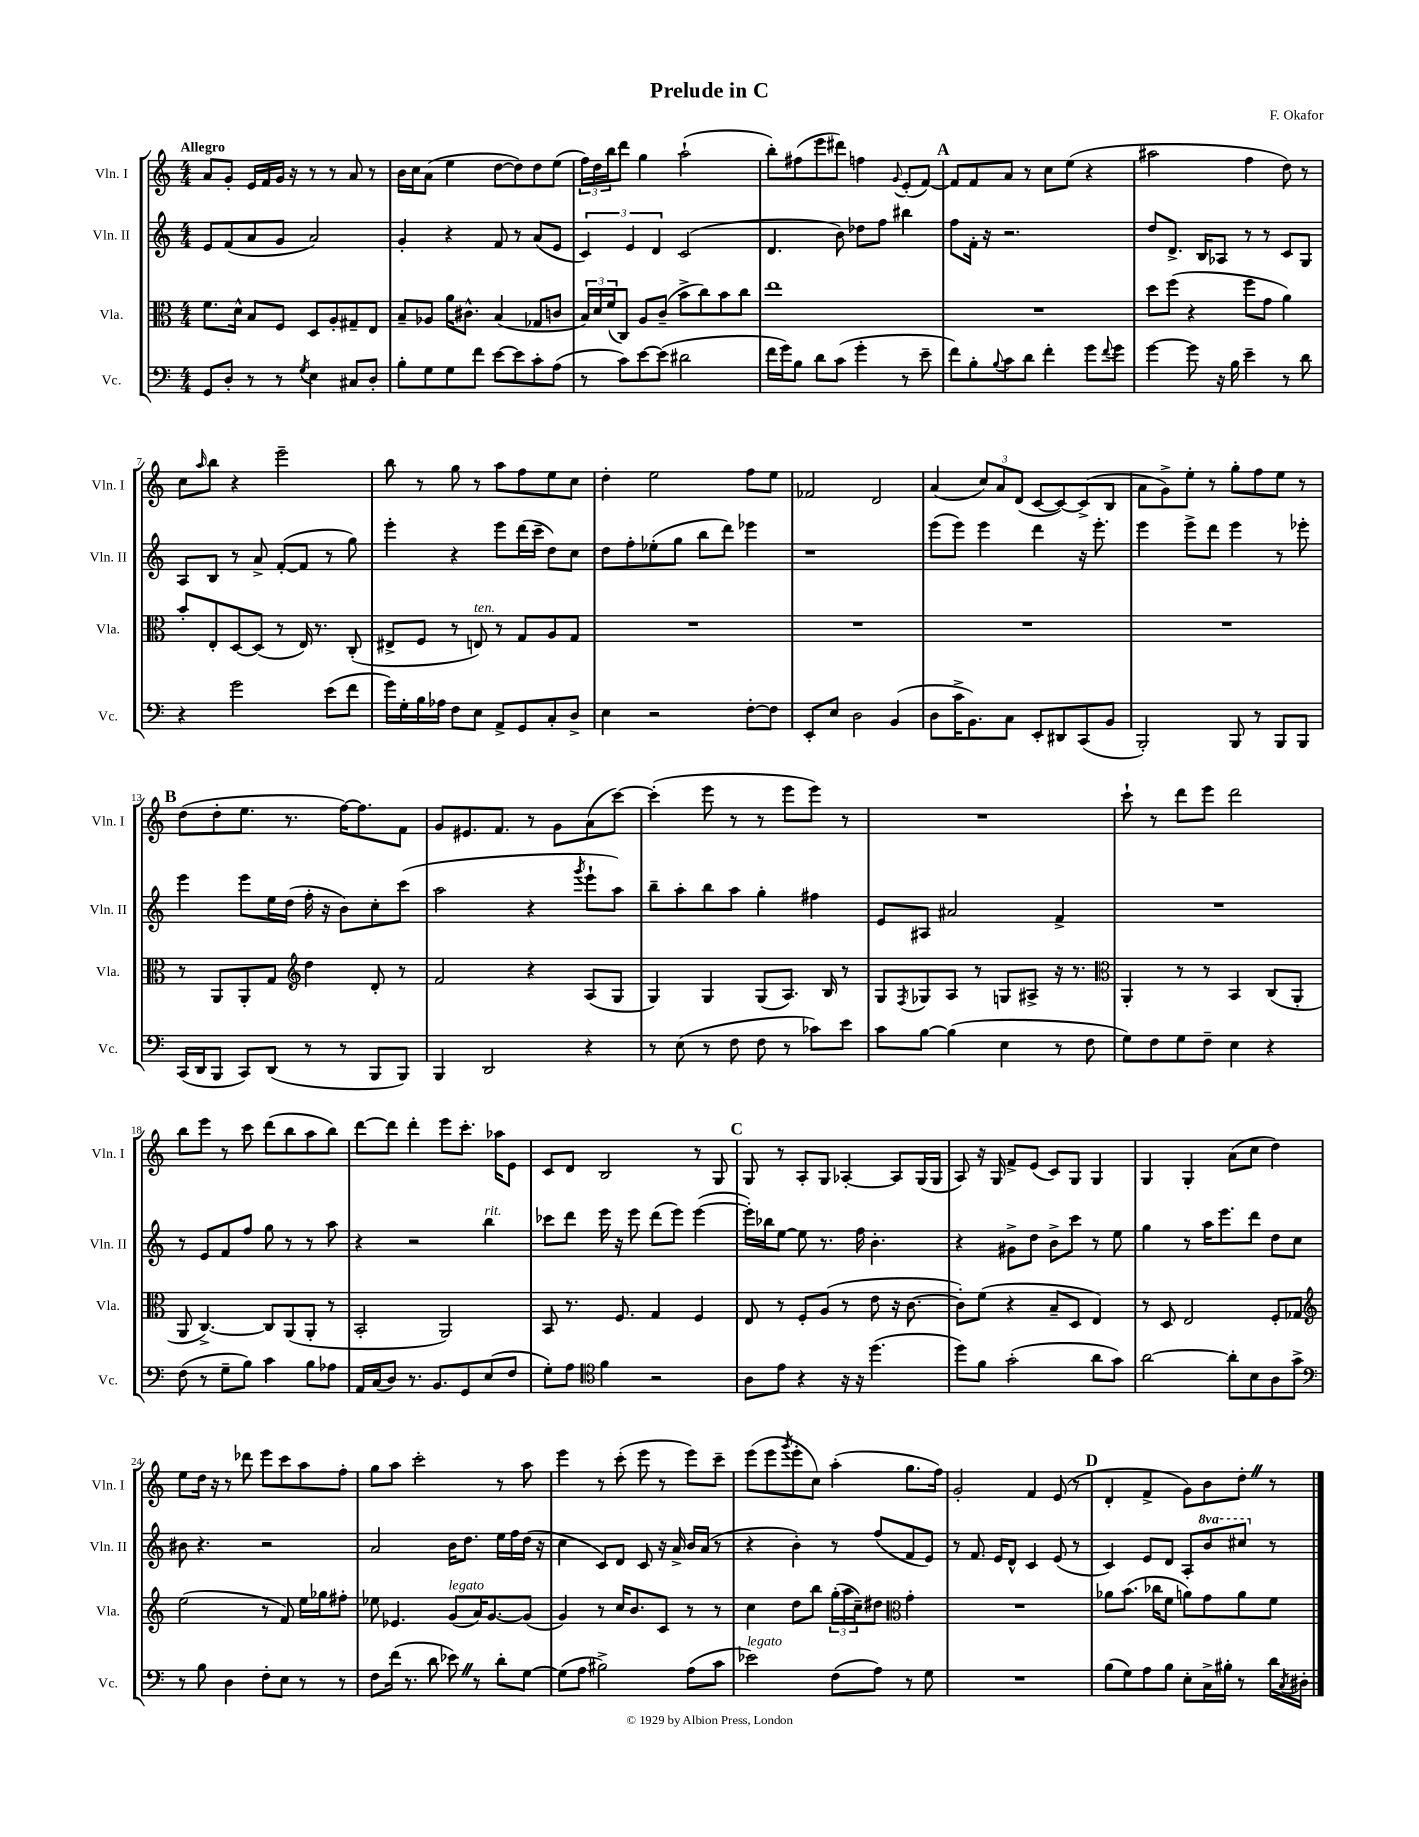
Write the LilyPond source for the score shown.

\header { title = "Prelude in C" composer = "F. Okafor" }
<<
\new StaffGroup <<
\new Staff = "s0" \with { instrumentName = "Vln. I" shortInstrumentName = "Vln. I" } {
    \clef treble \key c \major \numericTimeSignature \time 4/4 \tempo "Allegro"
    a'8 g'8-. e'16 f'16 g'16 r16 r8 r8 a'8 r8 |
    b'16 c''16 a'8( e''4 d''8~ d''8) d''8 e''8( |
    \tuplet 3/2 { f''16) d''16 b''16 } d'''8 g''4 a''2-!( |
    b''8-.) fis''8( e'''8 dis'''8) f''4 \appoggiatura { g'8 } e'8-.( f'8~) |
    \mark \markup { \bold "A" } f'8 f'8 a'8 r8 c''8 e''8( r4 |
    ais''2 f''4 d''8) r8 |
    c''8 \grace { a''16 } b''8 r4 e'''2-- |
    b''8 r8 g''8 r8 a''8 f''8 e''8 c''8 |
    d''4-. e''2 f''8 e''8 |
    fes'2 d'2 |
    a'4( \tuplet 3/2 { c''8) a'8 d'8( } c'8~ c'8~) c'8->( b8 |
    a'8 g'8->) e''8-. r8 g''8-. f''8 e''8 r8 |
    \mark \markup { \bold "B" } d''8( d''8-. e''8. r8. f''16~) f''8. f'8 |
    g'8 eis'8. f'8. r8 g'8 a'8( c'''8~) |
    c'''4-.( e'''8 r8 r8 e'''8 e'''8) r8 |
    R1 |
    c'''8-! r8 d'''8 e'''8 d'''2 |
    b''8 e'''8 r8 c'''8 d'''8( b''8 a''8 b''8) |
    d'''8~ d'''8 d'''4-. e'''8 c'''8.-. aes''16 e'8 |
    c'8 d'8 b2 r8 g8 |
    \mark \markup { \bold "C" } g8 r8 a8-. g8 aes4~-. aes8 g16( g16 |
    a8) r16 g16 f'8-> e'8( c'8) g8 g4 |
    g4 g4-. a'8( c''8 d''4) |
    e''8 d''16 r16 r8 des'''8 e'''8 c'''8 a''8 f''8-. |
    g''8 a''8 c'''2-. r8 a''8 |
    e'''4 r8 c'''8-.( e'''8 r8 e'''8) c'''8-- |
    e'''8( e'''8 \acciaccatura { g'''8 } e'''8-. c''8) a''4-.( g''8. f''16) |
    g'2-. f'4 e'8( r8 |
    \mark \markup { \bold "D" } d'4-. f'4-> g'8) b'8 d''8-. \once \override BreathingSign.text = \markup { \musicglyph "scripts.caesura.straight" } \breathe r8 \bar "|." |
}
\new Staff = "s1" \with { instrumentName = "Vln. II" shortInstrumentName = "Vln. II" } {
    \clef treble \key c \major \numericTimeSignature \time 4/4 \set Staff.ottavationMarkups = #ottavation-simple-ordinals
    e'8 f'8( a'8 g'8 a'2) |
    g'4-. r4 f'8 r8 a'8( e'8 |
    \tuplet 3/2 { c'4) e'4 d'4 } c'2( |
    d'4. b'8) des''8 f''8 bis''4 |
    \mark \markup { \bold "A" } f''8 f'16-. r16 r2. |
    d''8 d'8.-> b16 aes8 r8 r8 c'8 g8 |
    a8 b8 r8 a'8-> f'8~-.( f'8 r8 g''8) |
    e'''4-. r4 e'''8 d'''16( c'''16-- d''8) c''8 |
    d''8 f''8-. ees''8-.( g''8 b''8 d'''8) ees'''4 |
    r1 |
    e'''8( e'''8) e'''4 d'''4 r16 e'''8.-. |
    e'''4 e'''8-> d'''8 e'''4 r8 ees'''8-. |
    \mark \markup { \bold "B" } e'''4 e'''8 e''16 d''16( f''16-. r16 b'8) c''8-. c'''8( |
    a''2 r4 \acciaccatura { g'''8 } e'''8-! a''8) |
    b''8-- a''8-. b''8 a''8 g''4-. fis''4 |
    e'8 ais8 ais'2 f'4-> |
    R1 |
    r8 e'8 f'8 f''8 g''8 r8 r8 a''8 |
    r4 r2 b''4^\markup { \italic "rit." } |
    ces'''8 d'''8 e'''16 r16 e'''8 d'''8( e'''8) e'''4~( |
    \mark \markup { \bold "C" } e'''16-.) bes''16 e''8~ e''8 r8. f''16 b'4.-. |
    r4 gis'8-> d''8 b'8-> c'''8 r8 e''8 |
    g''4 r8 a''16 e'''8. d'''8 d''8 c''8 |
    bis'8 r4. r2 |
    a'2 b'16 d''8. e''16 f''16 d''16( r16 |
    c''4 c'8) d'8 c'8 r16 a'16-> b'16 a'16( r8 |
    r4 b'4-.) r8 f''8( f'8 e'8) |
    r8 f'8. e'16 d'8-^ c'4 e'8( r8 |
    \mark \markup { \bold "D" } c'4) e'8 d'8 a8-. \ottava #1 b''8 cis'''8 \ottava #0 r8 \bar "|." |
}
\new Staff = "s2" \with { instrumentName = "Vla." shortInstrumentName = "Vla." } {
    \clef alto \key c \major \numericTimeSignature \time 4/4
    f'8. d'16-^ b8 f8 d8 a8-. gis8-- e8 |
    b8-- aes8 a'16 cis'8.-^ b4( ges8 c'8 |
    \tuplet 3/2 { b16) d'16 f'16( } c8) a8 c'8--( b'8-> c''8) b'8 c''8 |
    e''1 |
    \mark \markup { \bold "A" } R1 |
    d''8 f''8( r4 f''8 g'8 a'4) |
    b'8-. e8-. d8~ d8( r8 e16) r8. c8-.( |
    eis8-> f8 r8 e8^\markup { \italic "ten." }) r8 g8 a8 g8 |
    R1 |
    R1 |
    R1 |
    R1 |
    \mark \markup { \bold "B" } r8 a,8 a,8-. g8 \clef treble d''4 d'8-. r8 |
    f'2 r4 a8( g8 |
    g4) g4 g8( a8.) b16 r8 |
    g8 \acciaccatura { f8 } ges8 a8 r8 g8 ais8-> r16 r8. |
    \clef alto a,4-. r8 r8 b,4 c8( a,8-. |
    a,8 c4.~->) c8 a,8( a,8-. r8 |
    b,2-. a,2) |
    b,8 r8. f8. g4 f4 |
    \mark \markup { \bold "C" } e8 r8 f8-. a8( r8 e'8 r16 c'8.~ |
    c'8-.) f'8( r4 b8-- d8 e4) |
    r8 d8 e2 f8-. ges8 |
    \clef treble e''2( r8 f'8) e''16 ges''16 fis''8-. |
    ees''8 ees'4. g'8^\markup { \italic "legato" }( a'16) g'8.~ g'8( |
    g'4) r8 c''16 b'8. c'8 r8 r8 |
    c''4 d''8 b''8 \tuplet 3/2 { g''16-.( a''16 c''16--) } dis''8 \clef alto g'4-. |
    R1 |
    \mark \markup { \bold "D" } aes'8 b'8.( ces''16 f'8 a'8) g'8 a'8 f'8 \bar "|." |
}
\new Staff = "s3" \with { instrumentName = "Vc." shortInstrumentName = "Vc." } {
    \clef bass \key c \major \numericTimeSignature \time 4/4
    g,8 d8-. r8 r8 \acciaccatura { g8 } e4 cis8 d8-. |
    b8-. g8 g8 f'8 e'8~ e'8 c'8-. a8( |
    r8 c'8) e'8~ e'8( dis'2 |
    f'16 g'16) b8 d'8 c'8( g'4-. r8 e'8-- |
    \mark \markup { \bold "A" } f'8) b8-. \appoggiatura { b8 } c'8 d'8 f'4-. g'8 \appoggiatura { f'8 } g'8 |
    g'4~ g'8 r16 b16 e'4-- r8 d'8 |
    r4 g'2 e'8( f'8 |
    g'16) g16-. b16 aes16 f8 e8 a,8-> g,8 c8-. d8-> |
    e4 r2 f8~-. f8 |
    e,8-. e8 d2 b,4( |
    d8 c'16-> b,8.) c8 e,8-. dis,8 c,8( b,8 |
    b,,2-.) b,,8 r8 b,,8 b,,8 |
    \mark \markup { \bold "B" } c,16( d,16 b,,8 c,8) d,8( r8 r8 b,,8 b,,8) |
    b,,4 d,2 r4 |
    r8 e8( r8 f8 f8 r8 ces'8) e'8 |
    c'8 b8~ b4( e4 r8 f8 |
    g8) f8 g8 f8-- e4 r4 |
    f8( r8 g8-- b8) c'4 b8 aes8 |
    a,16 c16( d8) r8. b,8. g,8 e8( f8 |
    g8-.) a8 \clef tenor f'4 r2 |
    \mark \markup { \bold "C" } a8 e'8 r4 r16 r16 d''4.( |
    d''8) f'8 g'2-.( a'8 g'8) |
    a'2~ a'8-. b8 a8 g'8-> |
    \clef bass r8 b8 d4 f8-. e8 r8 r8 |
    f8 f'16( r8. d'8 ees'8) \once \override BreathingSign.text = \markup { \musicglyph "scripts.caesura.straight" } \breathe r8 d'8-. g8~ |
    g8( a8 bis2->) a8( c'8 |
    ees'2^\markup { \italic "legato" }) f8( a8) r8 g8 |
    R1 |
    \mark \markup { \bold "D" } b8( g8) a8 b8 e8-. c16-> bis16-. r8 d'16 \acciaccatura { c8 } dis16-. \bar "|." |
}
>>
>>
